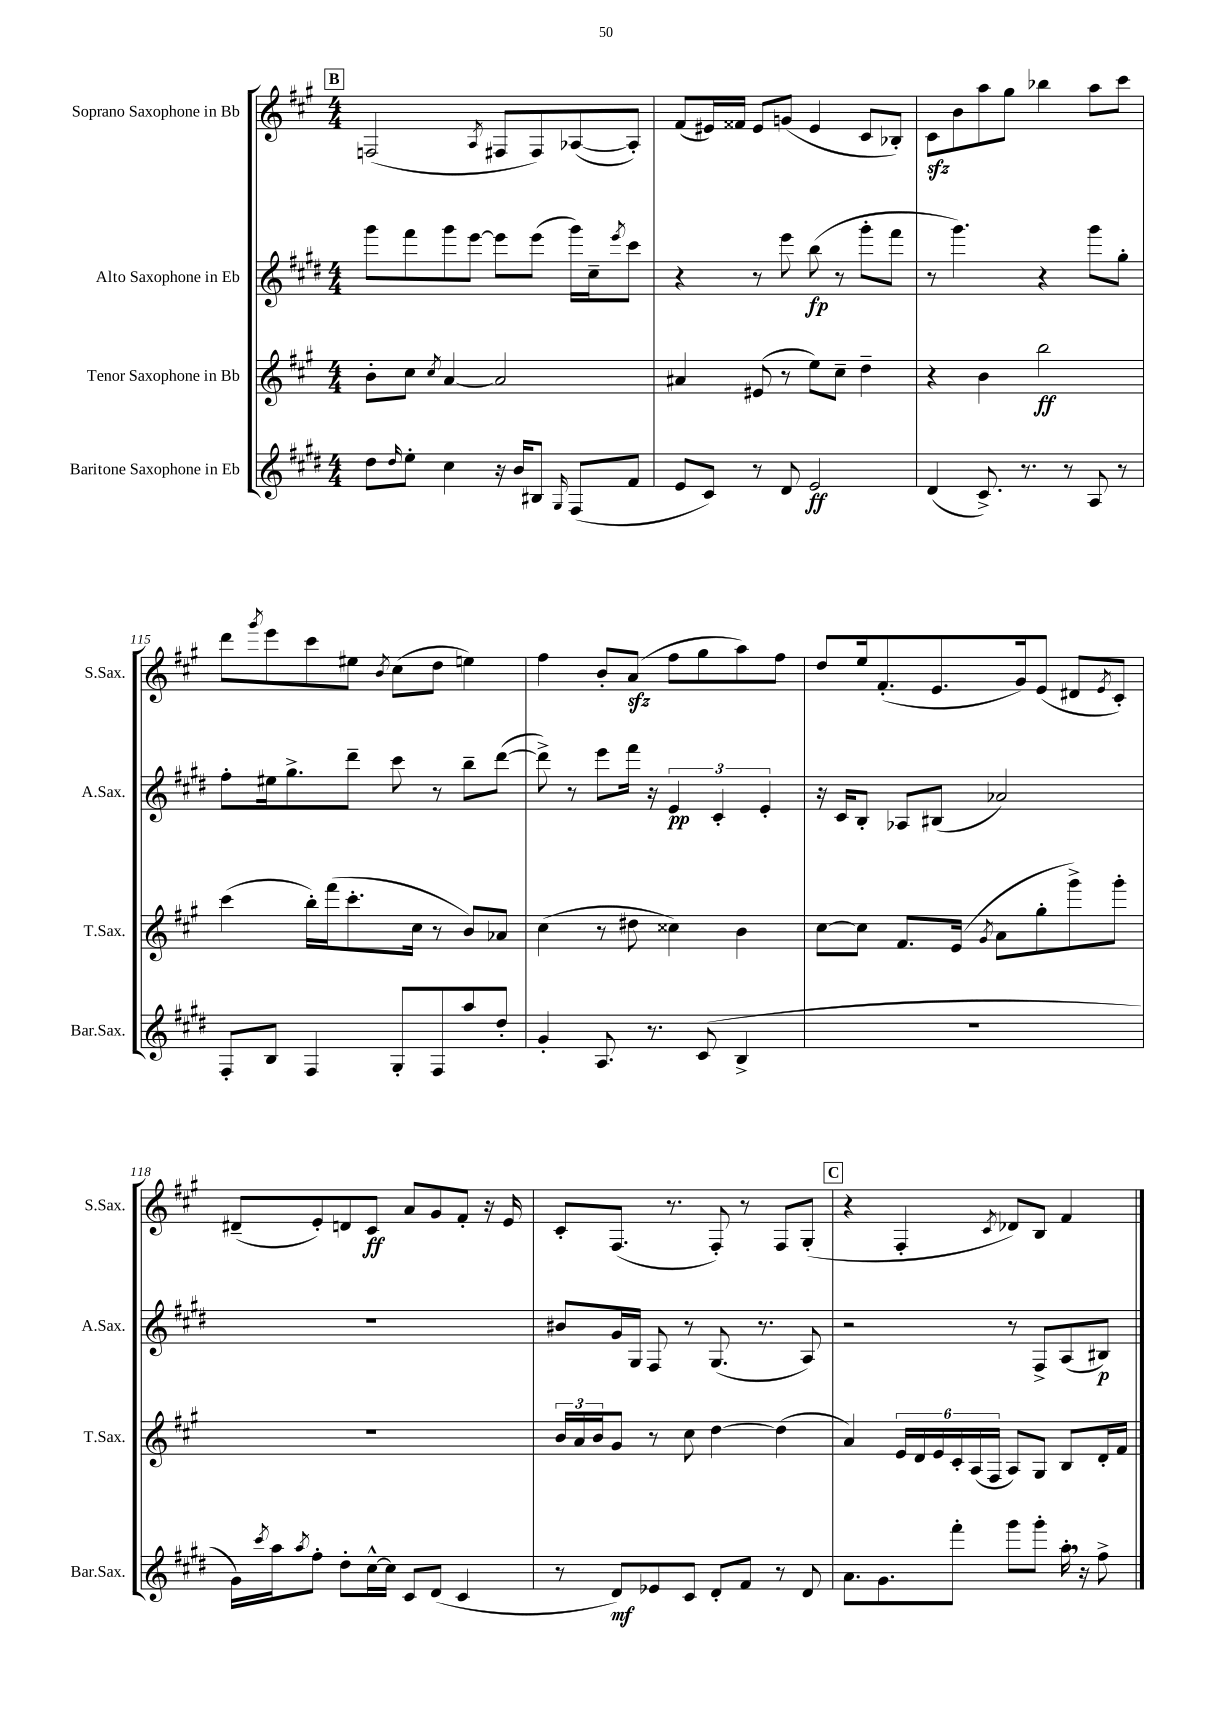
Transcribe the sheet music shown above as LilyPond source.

<<
\new StaffGroup <<
\new Staff = "s0" \with { instrumentName = "Soprano Saxophone in Bb" shortInstrumentName = "S.Sax." } {
    \clef treble \key a \major \numericTimeSignature \time 4/4
    \mark \markup { \box "B" } f2( \acciaccatura { a8 } fis8 fis8) aes8~( aes8-.) |
    fis'8( eis'16) fisis'16 eis'8 g'8( eis'4 cis'8 bes8-.) |
    cis'8\sfz b'8 a''8 gis''8 bes''4 a''8 cis'''8 |
    d'''8 \acciaccatura { gis'''8 } e'''8 cis'''8 eis''8 \acciaccatura { b'8 } cis''8( d''8 e''4) |
    fis''4 b'8-. a'8\sfz( fis''8 gis''8 a''8) fis''8 |
    d''8 e''16 fis'8.-.( e'8. gis'16) e'8( dis'8 \acciaccatura { e'8 } cis'8-.) |
    dis'8--( e'8-.) d'8 cis'8\ff a'8 gis'8 fis'8-. r16 e'16 |
    cis'8-. fis8.( r8. fis8-.) r8 fis8 gis8-.( |
    \mark \markup { \box "C" } r4 fis4-. \acciaccatura { cis'8 } des'8) b8 fis'4 \bar "|." |
}
\new Staff = "s1" \with { instrumentName = "Alto Saxophone in Eb" shortInstrumentName = "A.Sax." } {
    \clef treble \key e \major \numericTimeSignature \time 4/4
    \mark \markup { \box "B" } gis'''8 fis'''8 gis'''8 e'''8~ e'''8 e'''8( gis'''16) cis''16-- \acciaccatura { e'''8 } cis'''8 |
    r4 r8 e'''8 b''8\fp( r8 gis'''8-. fis'''8 |
    r8 gis'''4.) r4 gis'''8 gis''8-. |
    fis''8-. eis''16 gis''8.-> dis'''8-- cis'''8 r8 b''8-- dis'''8~( |
    dis'''8->) r8 e'''8 fis'''16 r16 \tuplet 3/2 { e'4\pp cis'4-. e'4-. } |
    r16 cis'16 b8-. aes8 bis8( aes'2) |
    R1 |
    bis'8 gis'16 gis16 fis8 r8 gis8.( r8. a8) |
    \mark \markup { \box "C" } r2 r8 fis8-> a8( bis8\p) \bar "|." |
}
\new Staff = "s2" \with { instrumentName = "Tenor Saxophone in Bb" shortInstrumentName = "T.Sax." } {
    \clef treble \key a \major \numericTimeSignature \time 4/4
    \mark \markup { \box "B" } b'8-. cis''8 \acciaccatura { cis''8 } a'4~ a'2 |
    ais'4 eis'8( r8 e''8) cis''8-- d''4-- |
    r4 b'4 b''2\ff |
    cis'''4( b''16-.) fis'''16( cis'''8.-. cis''16 r8 b'8) aes'8 |
    cis''4( r8 dis''8 cisis''4) b'4 |
    cis''8~ cis''8 fis'8. e'16( \acciaccatura { gis'8 } a'8 gis''8-. gis'''8->) gis'''8-. |
    R1 |
    \tuplet 3/2 { b'16 a'16 b'16 } gis'8 r8 cis''8 d''4~ d''4( |
    \mark \markup { \box "C" } a'4) \tuplet 6/4 { e'16 d'16 e'16 cis'16-. a16( fis16 } a8) gis8 b8 d'16-. fis'16 \bar "|." |
}
\new Staff = "s3" \with { instrumentName = "Baritone Saxophone in Eb" shortInstrumentName = "Bar.Sax." } {
    \clef treble \key e \major \numericTimeSignature \time 4/4
    \mark \markup { \box "B" } dis''8 \grace { dis''16 } e''8-. cis''4 r16 b'16 bis8 \grace { gis16 } fis8( fis'8 |
    e'8 cis'8) r8 dis'8 e'2\ff |
    dis'4( cis'8.->) r8. r8 a8 r8 |
    fis8-. b8 fis4 gis8-. fis8 a''8 dis''8-. |
    gis'4-. a8. r8. cis'8( b4-> |
    R1 |
    gis'16) \acciaccatura { cis'''8 } a''16 \acciaccatura { a''8 } fis''8-. dis''8-. cis''16~-^ cis''16 cis'8 dis'8( cis'4 |
    r8 dis'8\mf) ees'8 cis'8 dis'8-. fis'8 r8 dis'8 |
    \mark \markup { \box "C" } a'8. gis'8. fis'''8-. gis'''8 gis'''8-. a''16-. \breathe r16 fis''8-> \bar "|." |
}
>>
>>
\layout { \context { \Score currentBarNumber = #112 } }
